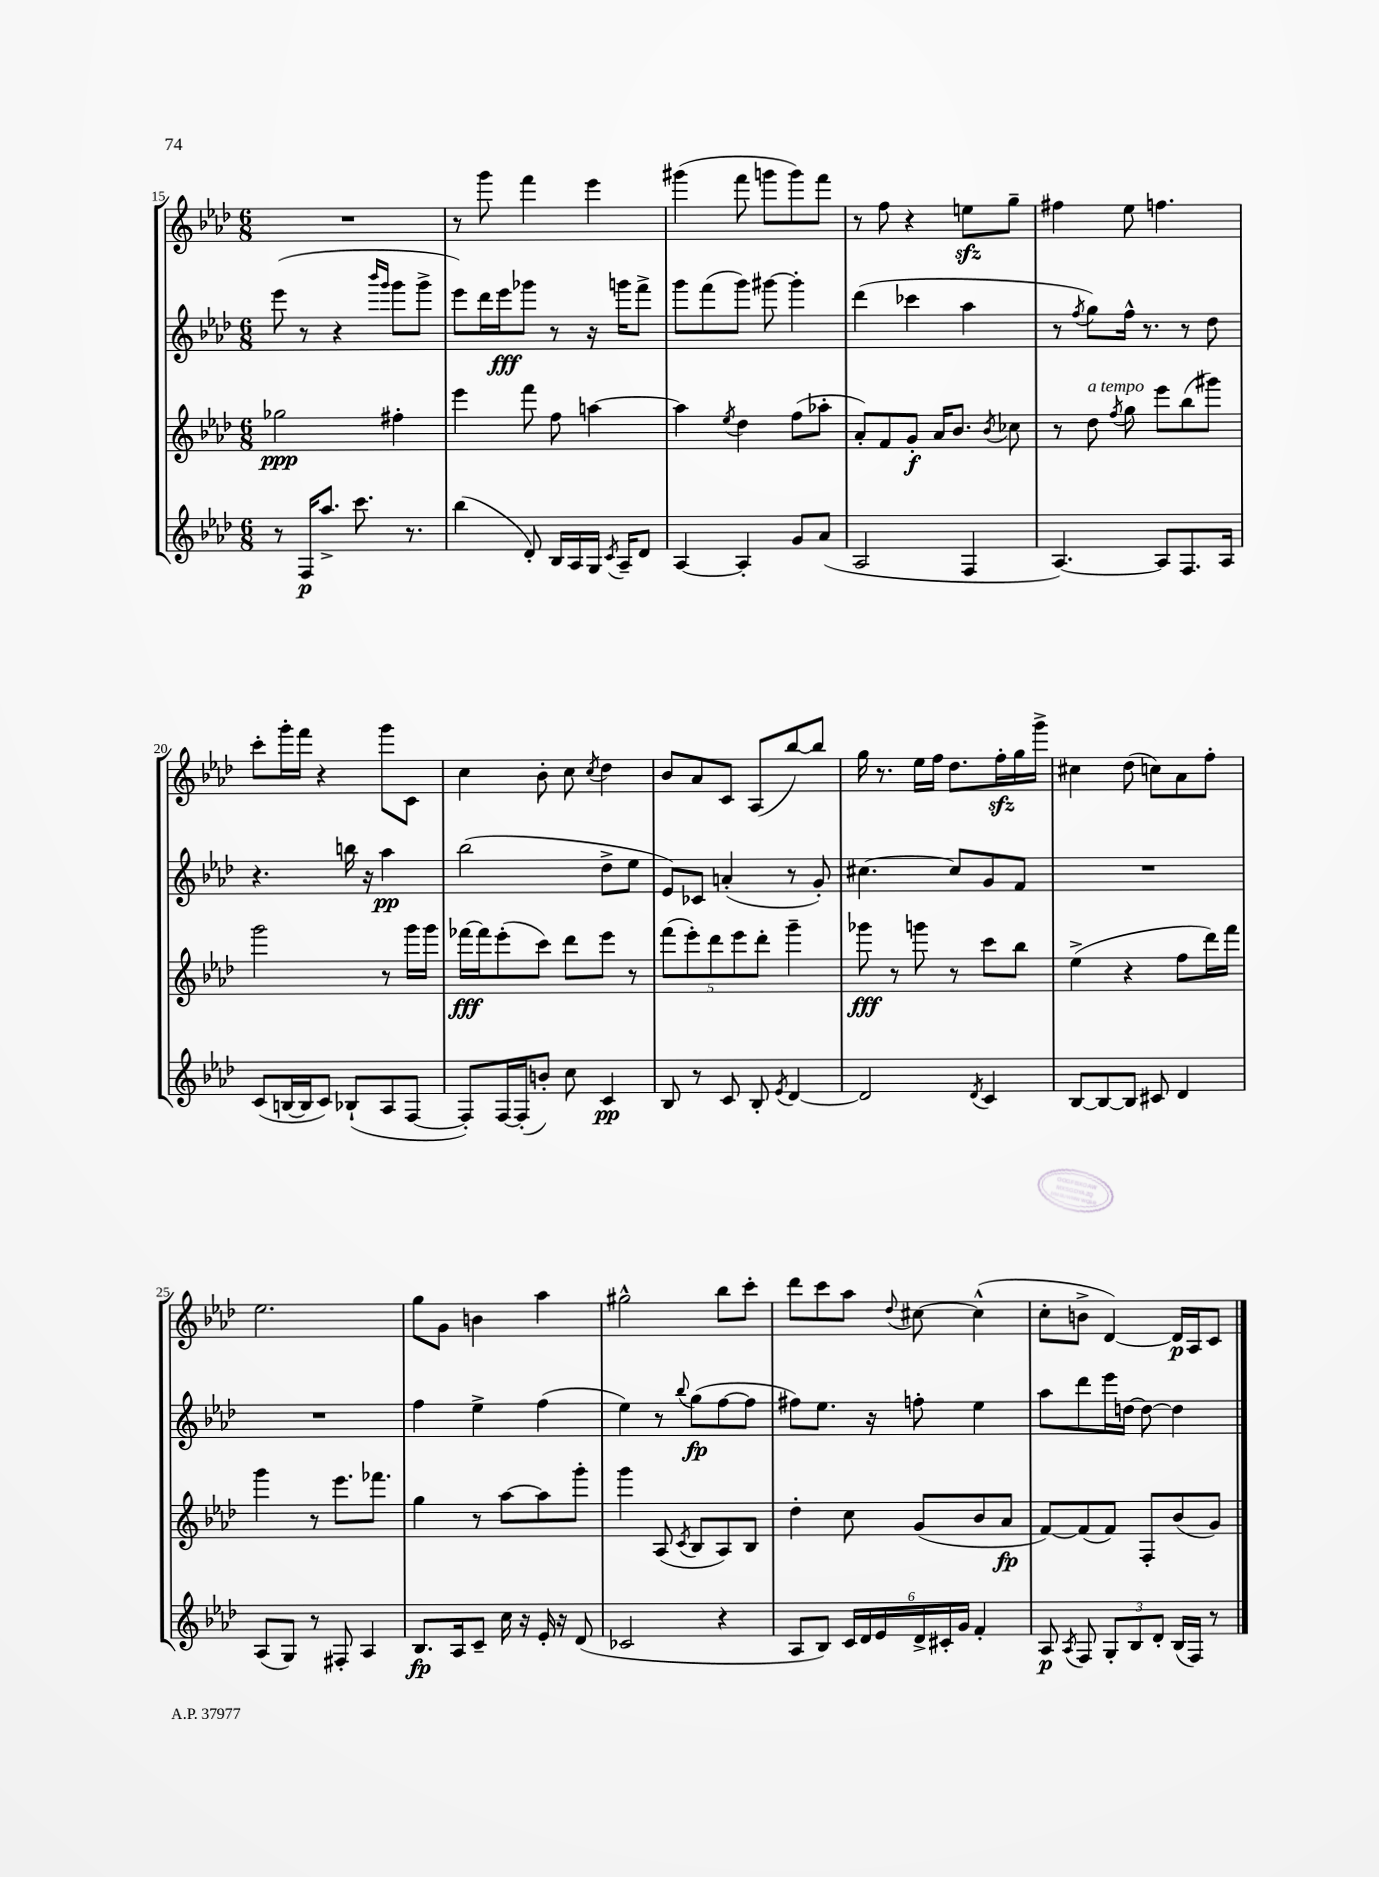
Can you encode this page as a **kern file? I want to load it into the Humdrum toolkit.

**kern	**kern	**kern	**kern
*staff4	*staff3	*staff2	*staff1
*clefG2	*clefG2	*clefG2	*clefG2
*k[b-e-a-d-]	*k[b-e-a-d-]	*k[b-e-a-d-]	*k[b-e-a-d-]
*M6/8	*M6/8	*M6/8	*M6/8
8r	2gg-\	(8eee-\	2.r
16F/LK	.	8r	.
8.aa-^/J	.	.	.
.	.	4r	.
8.ccc\	.	.	.
.	.	16qqbbb-/LL	.
.	.	16qqggg/JJ	.
.	4ff#'\	8ggg\L	.
8.r	.	.	.
.	.	8ggg^\J	.
=	=	=	=
(4bb-\	4eee-\	8eee-\L)	8r
.	.	16ddd-\L	8ggg\
.	.	16eee-\J	.
8d-'/)	8fff\	8ggg-\J	4fff\
16B-/LL	8ff\	8r	.
16A-/	.	.	.
16G/JJ	[4aa\	16r	4eee-\
8qc/	.	.	.
16A-~/LK	.	16ggg\LK	.
8d-/J	.	8fff^\J	.
=	=	=	=
[4A-/	4aa\]	8ggg\L	(4ggg#\
.	.	(8fff\	.
.	8qee-/	.	.
4A-'/]	4dd-\	8ggg\J)	8fff\
.	.	[8ggg#\	8ggg\L
8g/L	(8ff\L	4ggg#'\]	8ggg\)
(8a-/J	8aa-'\J	.	8fff\J
=	=	=	=
2A-/	8a-'/L)	(4ddd-\	8r
.	8f/	.	8ff\
.	8g'/J	4ccc-\	4r
.	16a-/LK	.	.
.	8.b-/J	.	.
4F/	.	4aa-\	8ee\L
.	8qb-/	.	.
.	8cc-\	.	8gg~\J
=	=	=	=
[4.A-/)	8r	8r	4ff#\
.	.	8qff/	.
.	8dd-\	8gg\L)	.
.	8qff/	.	.
.	8gg\	16ff^^\Jk	8ee-\
.	.	8.r	.
8A-/]L	8eee-\L	.	4.ff\
8.F/	(8bb-\	8r	.
.	8ggg#\J)	8dd-\	.
16A-/Jk	.	.	.
=	=	=	=
(8c/L	2ggg\	4.r	8ccc'\L
[16B/L	.	.	16ggg'\L
16B/]J	.	.	16fff\JJ
8c/J)	.	.	4r
(8B-`/L	.	16bb\	.
.	.	16r	.
8A-/	8r	4aa-\	8ggg\L
[8F/J	16ggg\LL	.	8c\J
.	16ggg\JJ	.	.
=	=	=	=
8F'/]L)	[16fff-\LL	(2bb-\	4cc\
.	16fff-\]J	.	.
[16F/L	(8eee-'\	.	.
(16F'/]J	.	.	.
8b'/J)	8ccc\J)	.	8b-'\
8cc\	8ddd-\L	.	8cc\
.	.	.	8qcc/
4c/	8eee-\J	8dd-^\L	4dd-\
.	8r	8ee-\J	.
=	=	=	=
8B-/	(10fff\L	8e-/L)	8b-/L
.	10eee-'\)	.	.
8r	.	8c-/J	8a-/
.	10ddd-\	.	.
8c/	.	(4a'/	8c/J
.	10eee-\	.	.
8B-'/	.	.	(8A-/L
.	10ddd-'\J	.	.
8qe-/	.	.	.
[4d-/	4ggg~\	8r	[8bb-/)
.	.	8g'/)	8bb-/]J
=	=	=	=
2d-/]	8ggg-\	[4.cc#\	16gg\
.	.	.	8.r
.	8r	.	.
.	8ggg\	.	16ee-\LL
.	.	.	16ff\JJ
.	8r	8cc#/]L	8.dd-\L
8qd-/	.	.	.
4c/	8ccc\L	8g/	.
.	.	.	16ff'\L
.	8bb-\J	8f/J	16gg\
.	.	.	16ggg^\JJ
=	=	=	=
[8B-/L	(4ee-^\	2.r	4cc#\
8B-/_	.	.	.
8B-/]J	4r	.	(8dd-\
8c#/	.	.	8cc\L)
4d-/	8ff\L	.	8a-\
.	16ddd-\L)	.	8ff'\J
.	16fff\JJ	.	.
=	=	=	=
(8A-/L	4ggg\	2.r	2.ee-\
8G/J)	.	.	.
8r	8r	.	.
8F#'/	8.eee-\L	.	.
4A-/	.	.	.
.	8.fff-\J	.	.
=	=	=	=
8.B-/L	4gg\	4ff\	8gg\L
.	.	.	8g\J
16A-/k	.	.	.
8c~/J	8r	4ee-^\	4b\
16cc\	[8aa-\L	.	.
16r	.	.	.
16e-'/	8aa-\]	(4ff\	4aa-\
16r	.	.	.
(8d-/	8ggg'\J	.	.
=	=	=	=
2c-/	4ggg\	4ee-\)	2gg#^^\
.	(8A-/	8r	.
.	8qc/	8qqbb-/	.
.	8B-/L	(8gg\L	.
4r	8A-/)	[8ff\	8bb-\L
.	8B-/J	8ff\]J	8ccc'\J
=	=	=	=
8A-/L	4dd-'\	8ff#\L)	8ddd-\L
8B-/J)	.	8.ee-\J	8ccc\
24c/LL	8cc\	.	8aa-\J
24d-/	.	.	.
.	.	16r	.
24e-/	.	.	.
.	.	.	8qqdd-/
24d-^/	(8g/L	8ff'\	[8cc#\
24c#'/	.	.	.
24g/JJ	.	.	.
4f'/	8b-/	4ee-\	(4cc#^^\]
.	8a-/J	.	.
=	=	=	=
8A-/	[8f/L)	8aa-\L	8cc'\L
8qA-/	.	.	.
8F/	(8f/]	8ddd-\	8b^\J
12G'/L	8f/J)	16eee-\L	[4d-/)
.	.	[16dd\JJ	.
12B-/	.	.	.
.	8F'/L	8dd\_	.
12d-'/J	.	.	.
(16B-/LL	(8b-/	4dd\]	16d-/]LL
16F/JJ)	.	.	16A-/J
8r	8g/J)	.	8c/J
==	==	==	==
*-	*-	*-	*-
